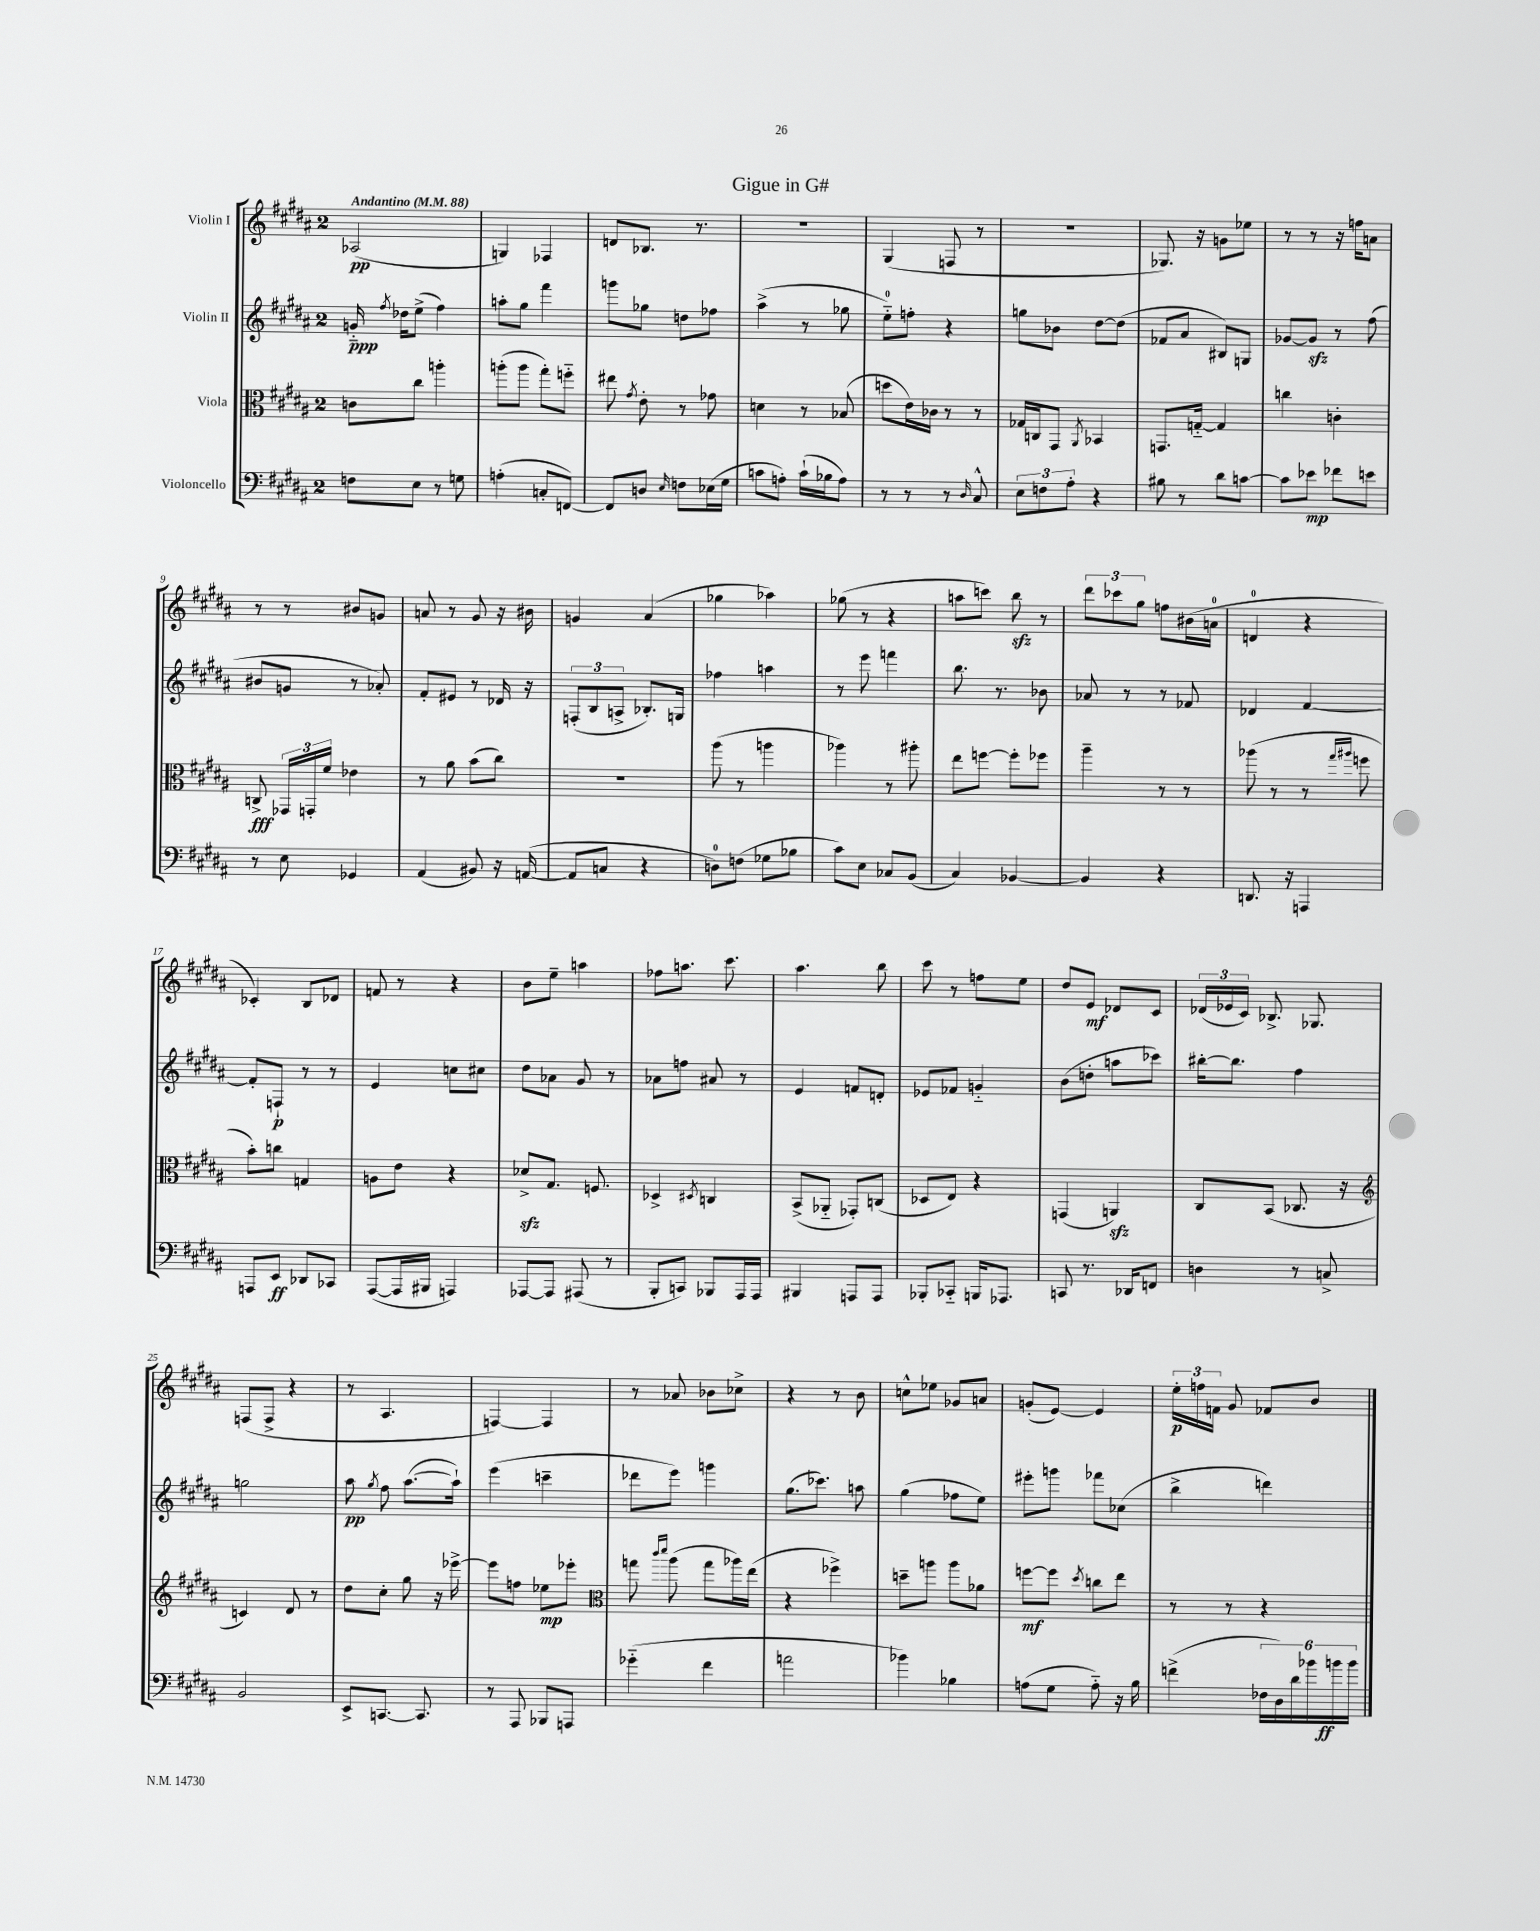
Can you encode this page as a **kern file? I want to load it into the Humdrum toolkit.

**kern	**kern	**kern	**kern
*staff4	*staff3	*staff2	*staff1
*clefF4	*clefC3	*clefG2	*clefG2
*k[f#c#g#d#a#]	*k[f#c#g#d#a#]	*k[f#c#g#d#a#]	*k[f#c#g#d#a#]
*M2/4	*M2/4	*M2/4	*M2/4
*MM88	*MM88	*MM88	*MM88
8F	8c	16g'~	(2A-
.	.	8qff#	.
.	.	16dd-	.
8E	8cc#	(8ee^	.
8r	4aa'	4ff#)	.
8G	.	.	.
=	=	=	=
(4A'	(8aa'	8aa'	4G)
.	8aa	8gg#	.
8C'	8gg#')	4fff#	4F-
[8FF)	8ff'~	.	.
=	=	=	=
8FF]	8ee#	8ggg	8d
.	8qg#	.	.
8D	8e'	8gg-	8.B-
16qqE	.	.	.
8F	8r	8dd	.
.	.	.	8.r
(16E-	8g-	8ff-	.
16G#	.	.	.
=	=	=	=
8c	4d	(4aa#^	2r
8A')	.	.	.
(16c`	8r	8r	.
16B-	.	.	.
8A)	(8B-	8gg-	.
=	=	=	=
8r	8dd	8ee'~)	(4G#
8r	16e)	8ff'	.
.	16c-	.	.
8r	8r	4r	8F
16qqD#	.	.	.
8C#^^	8r	.	8r
=	=	=	=
12E	16G-	8gg	2r
.	16C	.	.
12F	.	.	.
.	8GG#	8b-	.
12A#'	.	.	.
.	8qAA#	.	.
4r	4BB-	[8dd#	.
.	.	(8dd#]	.
=	=	=	=
8B#	8.GG	8f-	8.G-)
8r	.	8a#	.
.	[16G'~	.	16r
8d#	4G]	8B#)	8g
[8c	.	8G	8ee-
=	=	=	=
8c]	4cc	[8g-	8r
8e-	.	8g-]	8r
8f-	4c'	8r	16r
.	.	.	16ff
8e	.	(8ff#	8a
=	=	=	=
8r	8C^	8b#	8r
8E	24GG-	8g	8r
.	24GG'	.	.
.	24f#	.	.
4GG-	4e-	8r	8b#
.	.	8a-')	8g
=	=	=	=
(4AA#	8r	8f#'	8a
.	8a#	8e#	8r
8BB#)	(8b	8r	8g#
16r	8cc#)	16d-	16r
([16AA	.	16r	16b#
=	=	=	=
8AA]	2r	(12F'	4g
.	.	12B	.
8C	.	.	.
.	.	12A^	.
4r	.	8.B-')	(4a#
.	.	16G	.
=	=	=	=
8D)	(8aa#	4ff-	4gg-
(8F	8r	.	.
8G-	4aa	4aa	4aa-)
8B-	.	.	.
=	=	=	=
8c#)	4aa-)	8r	(8gg-
8E	.	8eee	8r
8C-	8r	4fff	4r
(8BB	8aa#'	.	.
=	=	=	=
4C#)	8ee	8.bb	8aa
.	[8ff	.	8ccc)
.	.	8.r	.
[4BB-	8ff']	.	8bb
.	8ff-	8b-	8r
=	=	=	=
4BB-]	4aa#~	8a-	12ddd#
.	.	.	12ccc-
.	.	8r	.
.	.	.	12gg#
4r	8r	8r	8ff
.	8r	8f-	(16b#
.	.	.	16a
=	=	=	=
8.DD	(8aa-	4d-	4d
.	8r	.	.
16r	.	.	.
4AAA	8r	[4f#	4r
.	16qqgg#	.	.
.	16qqaa#	.	.
.	8ff	.	.
=	=	=	=
8AAA	8b')	8f#']	4c-')
8EE	8cc	8F`	.
8DD-	4G	8r	8B
8CC-	.	8r	8d-
=	=	=	=
([8AAA#	8A	4e	8f
16AAA#]	8e	.	8r
16BBB#	.	.	.
4AAA)	4r	8cc	4r
.	.	8cc#	.
=	=	=	=
[8AAA-	8d-^	8dd#	8b
8AAA-]	8.G#	8a-	8ee~
(8AAA#	.	8g#	4aa
.	8.F	.	.
8r	.	8r	.
=	=	=	=
8BBB'	4D-^	8a-	8ff-
8CC)	.	8ff	8.aa
.	8qD#	.	.
8BBB-	4C	8a#	.
.	.	.	8.ccc#
16AAA#	.	8r	.
16AAA#	.	.	.
=	=	=	=
4BBB#	(8BB^	4e	4.aa#
.	8AA-'~	.	.
8AAA	8GG-')	8f	.
8AAA	(8C	8d'	8bb
=	=	=	=
8BBB-'	8D-	8e-	8ccc#
8CC-'~	8E)	8f-	8r
16BBB	4r	4g'~	8ff
8.AAA-	.	.	.
.	.	.	8ee
=	=	=	=
8CC	(4GG	(8b	8dd#
8.r	.	8dd'	8e
.	4AA)	8aa	8d-
16DD-	.	.	.
8FF	.	8ccc-)	8c#
=	=	=	=
4D	8C#	[16bb#'	(24d-
.	.	.	24e-
.	.	8.bb#]	.
.	.	.	24c#)
.	(8BB	.	8.B-^
8r	8.C-	4ff#	.
.	.	.	8.G-
8C^	.	.	.
.	16r	.	.
=	=	=	=
*	*clefG2	*	*
2BB	4c)	2gg	(8F
.	.	.	8F^
.	8d#	.	4r
.	8r	.	.
=	=	=	=
8EE^	8dd#	8aa#	8r
.	.	8qgg#	.
[8.CC	8cc#'	8ff#	4.A#
.	8gg#	([8.aa#	.
8.CC]	.	.	.
.	16r	.	.
.	[16eee-^	16aa#`])	.
=	=	=	=
8r	8eee-]	(4eee	[4F)
8AAA#	8ff	.	.
8BBB-	8ee-	4ccc~	4F]
8AAA	8eee-'	.	.
=	=	=	=
*	*clefC3	*	*
(4g-'~	8gg	8ddd-	8r
.	16qqccc#	.	.
.	16qqddd#	.	.
.	(8aa#	8eee)	8a-
4f#	8gg	4ggg	8b-
.	16aa-)	.	8cc-^
.	(16ee	.	.
=	=	=	=
2a	4r	(8.gg#	4r
.	.	8.ccc-)	.
.	4ff-^)	.	8r
.	.	8aa	8b
=	=	=	=
4b-)	8dd~	(4gg#	8cc^^
.	8aa	.	8ee-
4B-	8aa	8ff-	8g-
.	8a-	8ee)	8a
=	=	=	=
(8A	[8ff	8eee#'	(8g'
8G#	8ff]	8ggg	[8e)
.	8qdd#	.	.
8A'~)	8cc	8fff-	4e]
16r	8ee	(8cc-	.
16B	.	.	.
=	=	=	=
(4f^	8r	4bb^	24ee'
.	.	.	24ff
.	.	.	24f
.	8r	.	8g#
24F-	4r	4ddd)	8f-
24D#)	.	.	.
24d#	.	.	.
24b-	.	.	8b
24b	.	.	.
24b	.	.	.
==	==	==	==
*-	*-	*-	*-
